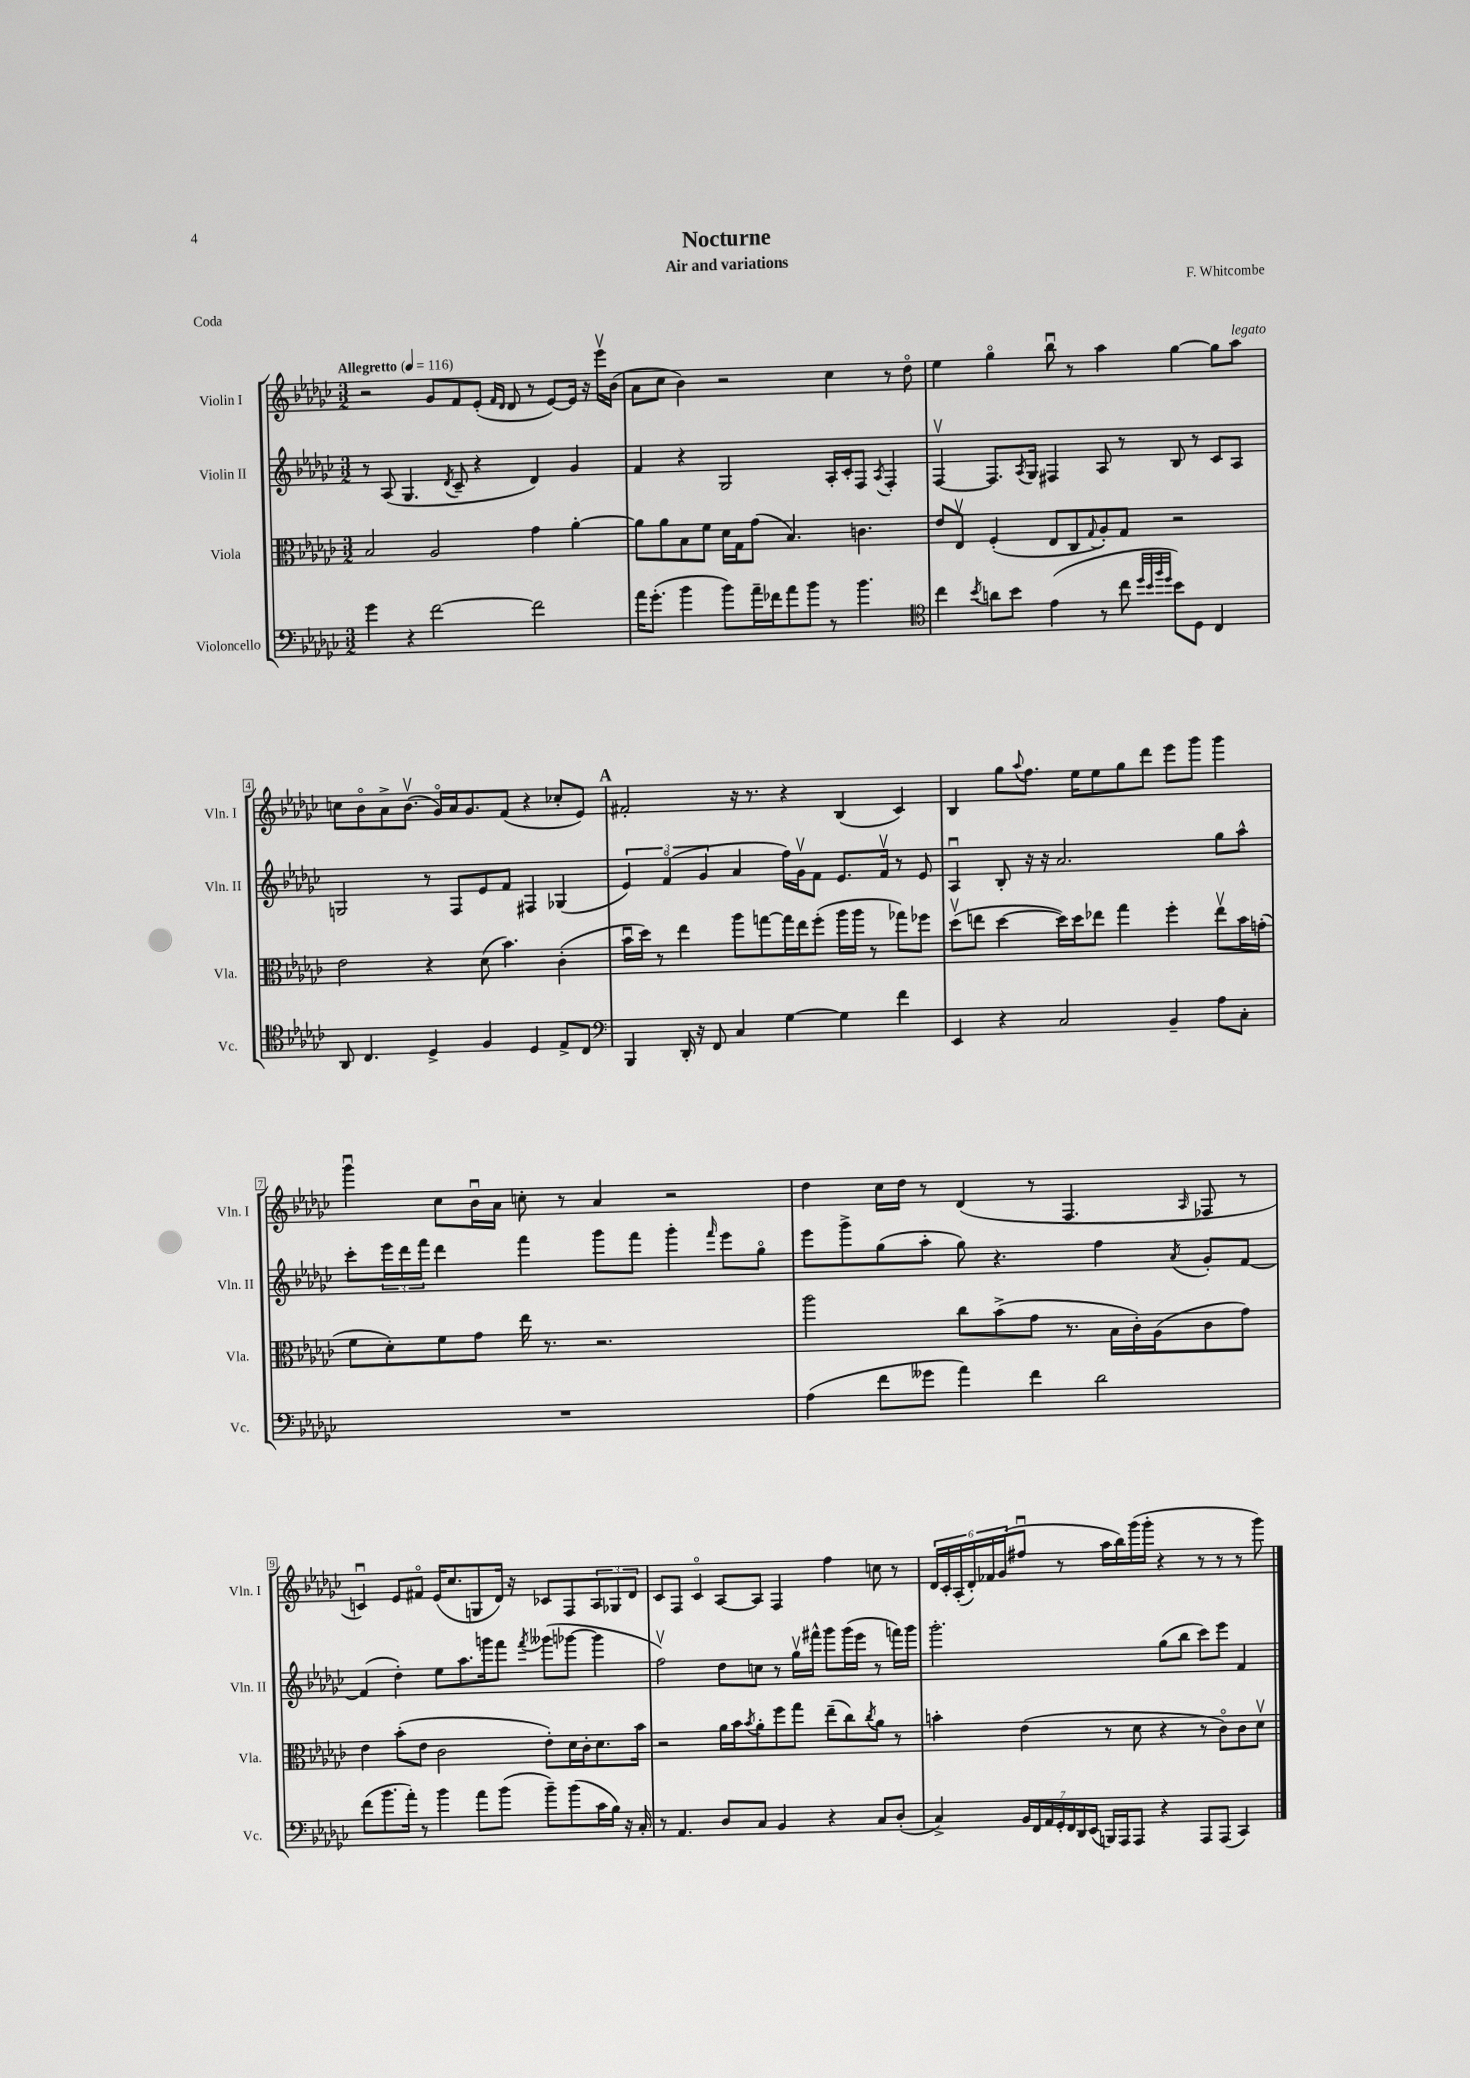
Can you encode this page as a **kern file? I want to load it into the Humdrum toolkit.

**kern	**kern	**kern	**kern
*part4	*part3	*part2	*part1
*staff4	*staff3	*staff2	*staff1
*I"Violoncello	*I"Viola	*I"Violin II	*I"Violin I
*I'Vc.	*I'Vla.	*I'Vln. II	*I'Vln. I
*clefF4	*clefC3	*clefG2	*clefG2
*k[b-e-a-d-g-c-]	*k[b-e-a-d-g-c-]	*k[b-e-a-d-g-c-]	*k[b-e-a-d-g-c-]
*M3/2	*M3/2	*M3/2	*M3/2
*MM116	*MM116	*MM116	*MM116
=1	=1	=1	=1
!	!	!	!LO:TX:a:B:t=Allegretto
4g-\	2B-/	8r	2r
.	.	(8A-/	.
4r	.	4.G-/	.
[2f\	2A-/	.	8g-/L
.	.	8qd-/	.
.	.	8c-~/	8f/
.	.	4r	(8e-'/J
.	.	.	16qqf/LL
.	.	.	16qqd-/JJ
.	.	.	8d-/
2f\]	4g-\	4d-/)	8r
.	.	.	[8e-/L)
.	[4a-'\	4g-/	16e-/Jk]
.	.	.	16r
.	.	.	16eee-v\LL
.	.	.	(16b-\JJ
=2	=2	=2	=2
16a-\KL	8a-\L]	4f/	8a-\L
(8.g-'\J	.	.	.
.	8a-\	.	8cc-\J
4b-\	8B-\	4r	4b-\)
.	8f\J	.	.
8b-\L)	16d-\LL	2G-/	2r
.	16G-\J	.	.
16a-~\L	(8g-\J	.	.
16f-X\J	.	.	.
8a-\	4.B-/)	.	.
8b-\J	.	.	.
8r	.	16A-'/LL	4cc-\
.	.	16c-'/J	.
4.b-\	4.cn\	8F/J	.
.	.	8qA-/	.
.	.	4F'/	8r
.	.	.	8dd-\
=3	=3	=3	=3
*clefC4	*	*	*
4cc-\	8e-/L	[4Fv/	4ee-\
.	8E-v/J	.	.
8qb-/	.	.	.
8an\L	(4F'/	8.F/L]	4gg-\
8b-\J	.	.	.
.	.	8qA-/	.
.	.	16G-/Jk	.
(4e-\	8E-/L	4F#X/	8bb-u\
.	8C-/	.	8r
.	8qqG-/	.	.
8r	8A-'/)	8A-/	4aa-\
8cc-\	8G-/J	8r	.
32qqdd-/LLL	.	.	.
32qqb-/	.	.	.
32qqff/	.	.	.
32qqdd-/JJJ	.	.	.
8b-\L)	2r	8B-/	[4gg-\
8D-\J	.	8r	.
4C-/	.	8c-/L	8gg-\L]
!	!	!	!LO:TX:a:i:t=legato
.	.	8A-/J	8aa-\J
!!LO:LB:g=z
=4	=4	=4	=4
8AA-/	2e-\	2Gn/	8ccn\L
4.C-/	.	.	8b-\
.	.	.	8a-^\
.	.	.	(8.b-v\J
4D-^/	4r	8r	.
.	.	.	16g-/LL)
.	.	8F/L	16a-/J
.	.	.	8.g-/
4F/	(8d-\	8e-/	.
.	4.b-\)	8f/J	(8f/J
4D-/	.	4F#X/	4r
8E-^/L	(4c-'\	(4G-X/	8cc-X'/L
8C-/J	.	.	8e-/J)
!!LO:REH:place=s1:t=A
=5	=5	=5	=5
*clefF4	*	*	*
4BBB-/	16b-u\LL	6e-/)	2f#X'/
.	16dd-\JJ)	.	.
.	8r	.	.
.	.	(6f/	.
16DD-'/	4ee-\	.	.
16r	.	.	.
.	.	6g-/	.
8FF/	.	.	.
4C-/	8aa-\L	4a-/	16r
.	.	.	8.r
.	[8ggn\	.	.
[4G-\	16gg\L]	16ff\LL)	4r
.	16ee-\J	16g-v\J	.
.	(8ff'\J	8f\J	.
4G-\]	16aa-\LL	8.e-/L	(4B-/
.	16aa-\JJ	.	.
.	8r	.	.
.	.	16fv/Jk	.
4f\	8gg-X\L)	8r	4c-/)
.	8ff-X\J	8e-/	.
=6	=6	=6	=6
4EE-/	(8dd-v\L	4A-u/	4B-/
.	8een\J	.	.
4r	[4dd-\	8B-'/	8gg-\L
.	.	.	8qqaa-/
.	.	16r	8.ff\J
.	.	16r	.
2C-/	16dd-\LL])	2.a-/	.
.	16dd-\J	.	16ee-\KL
.	8ee-X\J	.	8ee-\
.	4gg-\	.	8gg-\
.	.	.	8ddd-\J
4BB-~/	4ff'\	.	8eee-\L
.	.	.	8ggg-\J
8A-\L	8ee-v\L	8gg-\L	4ggg-\
8C-'\J	16b-\L	8aa-^^\J	.
.	(16gn'\JJ	.	.
!!LO:LB:g=z
=7	=7	=7	=7
1.r	8f\L	8ccc-'\L	4ggg-u\
.	8d-'\)	24eee-\L	.
.	.	24ddd-\	.
.	.	24fff\JJ	.
.	8f\	4ddd-\	8cc-\L
.	8g-\J	.	16b-u\L
.	.	.	16a-\JJ
.	16ee-\	4fff\	8ccn'\
.	8.r	.	.
.	.	.	8r
.	2.r	8ggg-\L	4a-/
.	.	8fff\J	.
.	.	4ggg-'\	2r
.	.	16qqfff/	.
.	.	8eee-\L	.
.	.	8gg-\J	.
=8	=8	=8	=8
(4A-\	2aa-\	8eee-\L	4dd-\
.	.	8ggg-^\	.
8f\L	.	(8gg-\	16cc-\LL
.	.	.	16dd-\JJ
8g--X\J	.	8aa-'\J	8r
4a-\)	8cc-\L	8gg-\)	(4d-/
.	(8b-^\	4.r	.
4f\	8g-\J	.	8r
.	8.r	.	4.F/
2d-\	.	4ff\	.
.	16B-\LL	.	.
.	16c-'\)	.	.
.	(16A-\J	.	.
.	.	8qa-/	16qqA-/
.	8c-\	8g-'/L	8F-X/
.	8g-\J)	[8f/J	8r
!!LO:LB:g=z
=9	=9	=9	=9
(8f\L	4e-\	(4f/]	4cnu/)
8.b-\	.	.	.
.	(8b-'\L	4dd-'\)	8e-/L
16a-'\Jk)	.	.	.
8r	8e-\J	.	8f#X/J
4b-\	2c-\	8ee-\L	(16e-/KL
.	.	.	8.cc-/
.	.	8.aa-\	.
8a-\L	.	.	8Gn/
.	.	16gggn\k	.
(8b-\J	.	8fff\J	16d-/Jk)
.	.	.	16r
.	.	8qfff/	.
8b-~\L)	8e-'\L)	(8ggg--X\L	8c-X/L
(8b-\	16d-\L	[8ggg-X\J	8F/
.	16c-'\J	.	.
16c-\L	8.d-\	4ggg-\]	12A-/
16B-\JJ)	.	.	.
.	.	.	12G-X/
16r	.	.	.
.	.	.	12d-/J
16C-'/	16b-\Jk	.	.
=10	=10	=10	=10
8r	2r	2ffv\)	8c-/L
4.AA-/	.	.	8F/J
.	.	.	4c-/
8D-/L	16a-\LL	8dd-\L	[8A-/L
.	16b-\J	.	.
.	8qb-/	.	.
8C-/J	8a-'\	8ccn\J	8A-/J]
4BB-/	8ff\	8r	4F/
.	8gg-\J	16gg-v\LL	.
.	.	16fff#X^^\JJ	.
4r	(8ee-~\L	8ggg-\L	4ff\
.	8cc-\)	(16ggg-\L	.
.	.	16eee-\JJ	.
.	8qcc-/	.	.
8C-/L	8a-\J	8r	8ccn\
(8D-'/J	8r	16fffn\LL)	8r
.	.	16ggg-\JJ	.
=11	=11	=11	=11
4C-^/)	4bn'\	2.ggg-'\	24d-/LL
.	.	.	24c-'/
.	.	.	(24A-'/
.	.	.	24d-'/)
.	.	.	24f-X/
.	.	.	(24g-/J
28BB-/LL	(4e-\	.	8ff#Xu/J
28FF/	.	.	.
28AA-/	.	.	.
28GG-'/	.	.	.
.	.	.	8r
28FF/	.	.	.
28DD-/	.	.	.
(28EE-/JJ	.	.	.
16BBBn/LL)	8r	.	16aa-\LL
16AAA-/J	.	.	16bb-\)
8AAA-/J	8d-\	.	(16ggg-\
.	.	.	16ggg-'\JJ
4r	4r	(8gg-\L	4r
.	.	8bb-\J	.
8AAA-/L	8r	8ccc-\L)	8r
(8AAA-/J	8c-\L)	8eee-\J	8r
4CC-/)	8c-\	4f/	8r
.	8d-v\J	.	8ggg-\)
==	==	==	==
*-	*-	*-	*-
